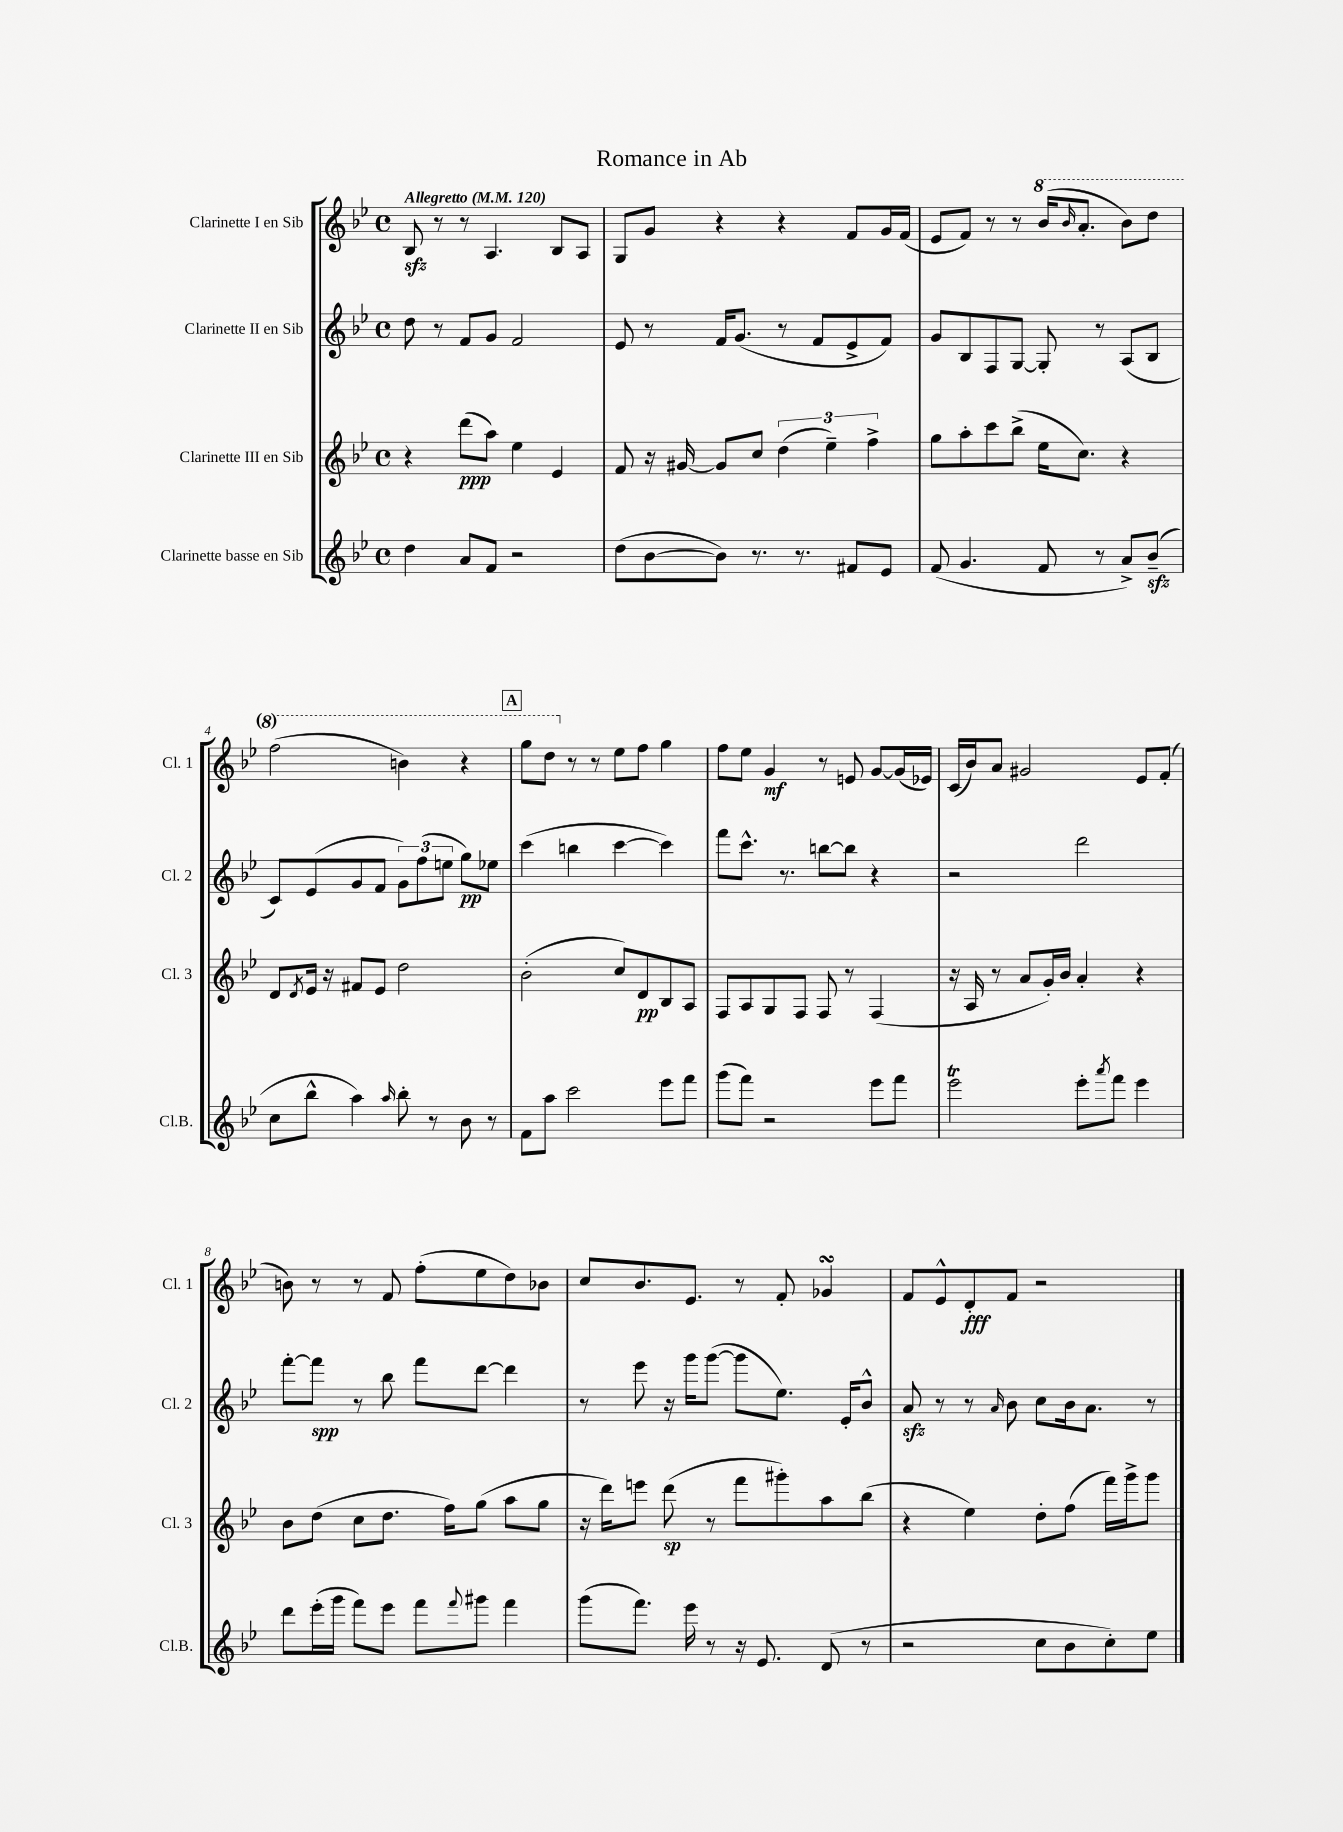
\header { title = "Romance in Ab" }
<<
\new StaffGroup <<
\new Staff = "s0" \with { instrumentName = "Clarinette I en Sib" shortInstrumentName = "Cl. 1" } {
    \clef treble \key bes \major \defaultTimeSignature \time 4/4 \tempo "Allegretto" 4 = 120
    bes8\sfz r8 r8 a4. bes8 a8 |
    g8 g'8 r4 r4 f'8 g'16 f'16( |
    ees'8 f'8) r8 r8 \ottava #1 bes''16( \grace { bes''16 } a''8.-. bes''8) d'''8 |
    f'''2( b''4) r4 |
    \mark \markup { \box "A" } g'''8 d'''8 \ottava #0 r8 r8 ees''8 f''8 g''4 |
    f''8 ees''8 g'4\mf r8 e'8 g'8~ g'16( ees'16) |
    c'16( bes'16) a'8 gis'2 ees'8 f'8-.( |
    b'8) r8 r8 f'8 f''8-.( ees''8 d''8) bes'8 |
    c''8 bes'8. ees'8. r8 f'8-. ges'4\turn |
    f'8 ees'8-^ d'8-.\fff f'8 r2 \bar "|." |
}
\new Staff = "s1" \with { instrumentName = "Clarinette II en Sib" shortInstrumentName = "Cl. 2" } {
    \clef treble \key bes \major \defaultTimeSignature \time 4/4
    d''8 r8 f'8 g'8 f'2 |
    ees'8 r8 f'16 g'8.( r8 f'8 ees'8-> f'8) |
    g'8 bes8 f8 g8~ g8-. r8 a8( bes8 |
    c'8) ees'8( g'8 f'8 \tuplet 3/2 { g'8) f''8( e''8 } g''8\pp) ees''8 |
    \mark \markup { \box "A" } c'''4( b''4 c'''4~ c'''4) |
    f'''8 c'''8.-^ r8. b''8~ b''8 r4 |
    r2 d'''2 |
    f'''8~-. f'''8\spp r8 bes''8 f'''8 d'''8~ d'''4 |
    r8 ees'''8 r16 g'''16 g'''8~( g'''8 ees''8.) ees'16-. bes'8-^ |
    a'8\sfz r8 r8 \grace { a'16 } bes'8 c''8 bes'16 a'8. r8 \bar "|." |
}
\new Staff = "s2" \with { instrumentName = "Clarinette III en Sib" shortInstrumentName = "Cl. 3" } {
    \clef treble \key bes \major \defaultTimeSignature \time 4/4
    r4 d'''8\ppp( a''8) ees''4 ees'4 |
    f'8 r16 gis'16~ gis'8 c''8 \tuplet 3/2 { d''4( ees''4--) f''4-> } |
    g''8 a''8-. c'''8 bes''8->( ees''16 c''8.) r4 |
    d'8 \acciaccatura { d'8 } ees'16 r16 fis'8 ees'8 d''2 |
    \mark \markup { \box "A" } bes'2-.( c''8) d'8\pp bes8 a8 |
    f8 a8 g8 f8 f8 r8 f4( |
    r16 a16 r8 a'8 g'16-.) bes'16 a'4-. r4 |
    bes'8 d''8( c''8 d''8. f''16) g''8( a''8 g''8 |
    r16 d'''16) e'''8 d'''8\sp( r8 f'''8 gis'''8-.) a''8 bes''8( |
    r4 ees''4) d''8-. f''8( f'''16) g'''16-> g'''8 \bar "|." |
}
\new Staff = "s3" \with { instrumentName = "Clarinette basse en Sib" shortInstrumentName = "Cl.B." } {
    \clef treble \key bes \major \defaultTimeSignature \time 4/4
    d''4 a'8 f'8 r2 |
    d''8( bes'8~ bes'8) r8. r8. fis'8 ees'8 |
    f'8( g'4. f'8 r8 a'8->) bes'8--\sfz( |
    c''8 bes''8-^ a''4) \grace { a''16 } bes''8-. r8 bes'8 r8 |
    \mark \markup { \box "A" } f'8 a''8 c'''2 ees'''8 f'''8 |
    g'''8( f'''8) r2 ees'''8 f'''8 |
    ees'''2\trill ees'''8-. \acciaccatura { a'''8 } f'''8 ees'''4 |
    d'''8 ees'''16-.( g'''16 f'''8) ees'''8 f'''8 \appoggiatura { f'''8 } gis'''8 f'''4 |
    g'''8( f'''8.) ees'''16 r8 r16 ees'8. d'8( r8 |
    r2 c''8 bes'8 c''8-.) ees''8 \bar "|." |
}
>>
>>
